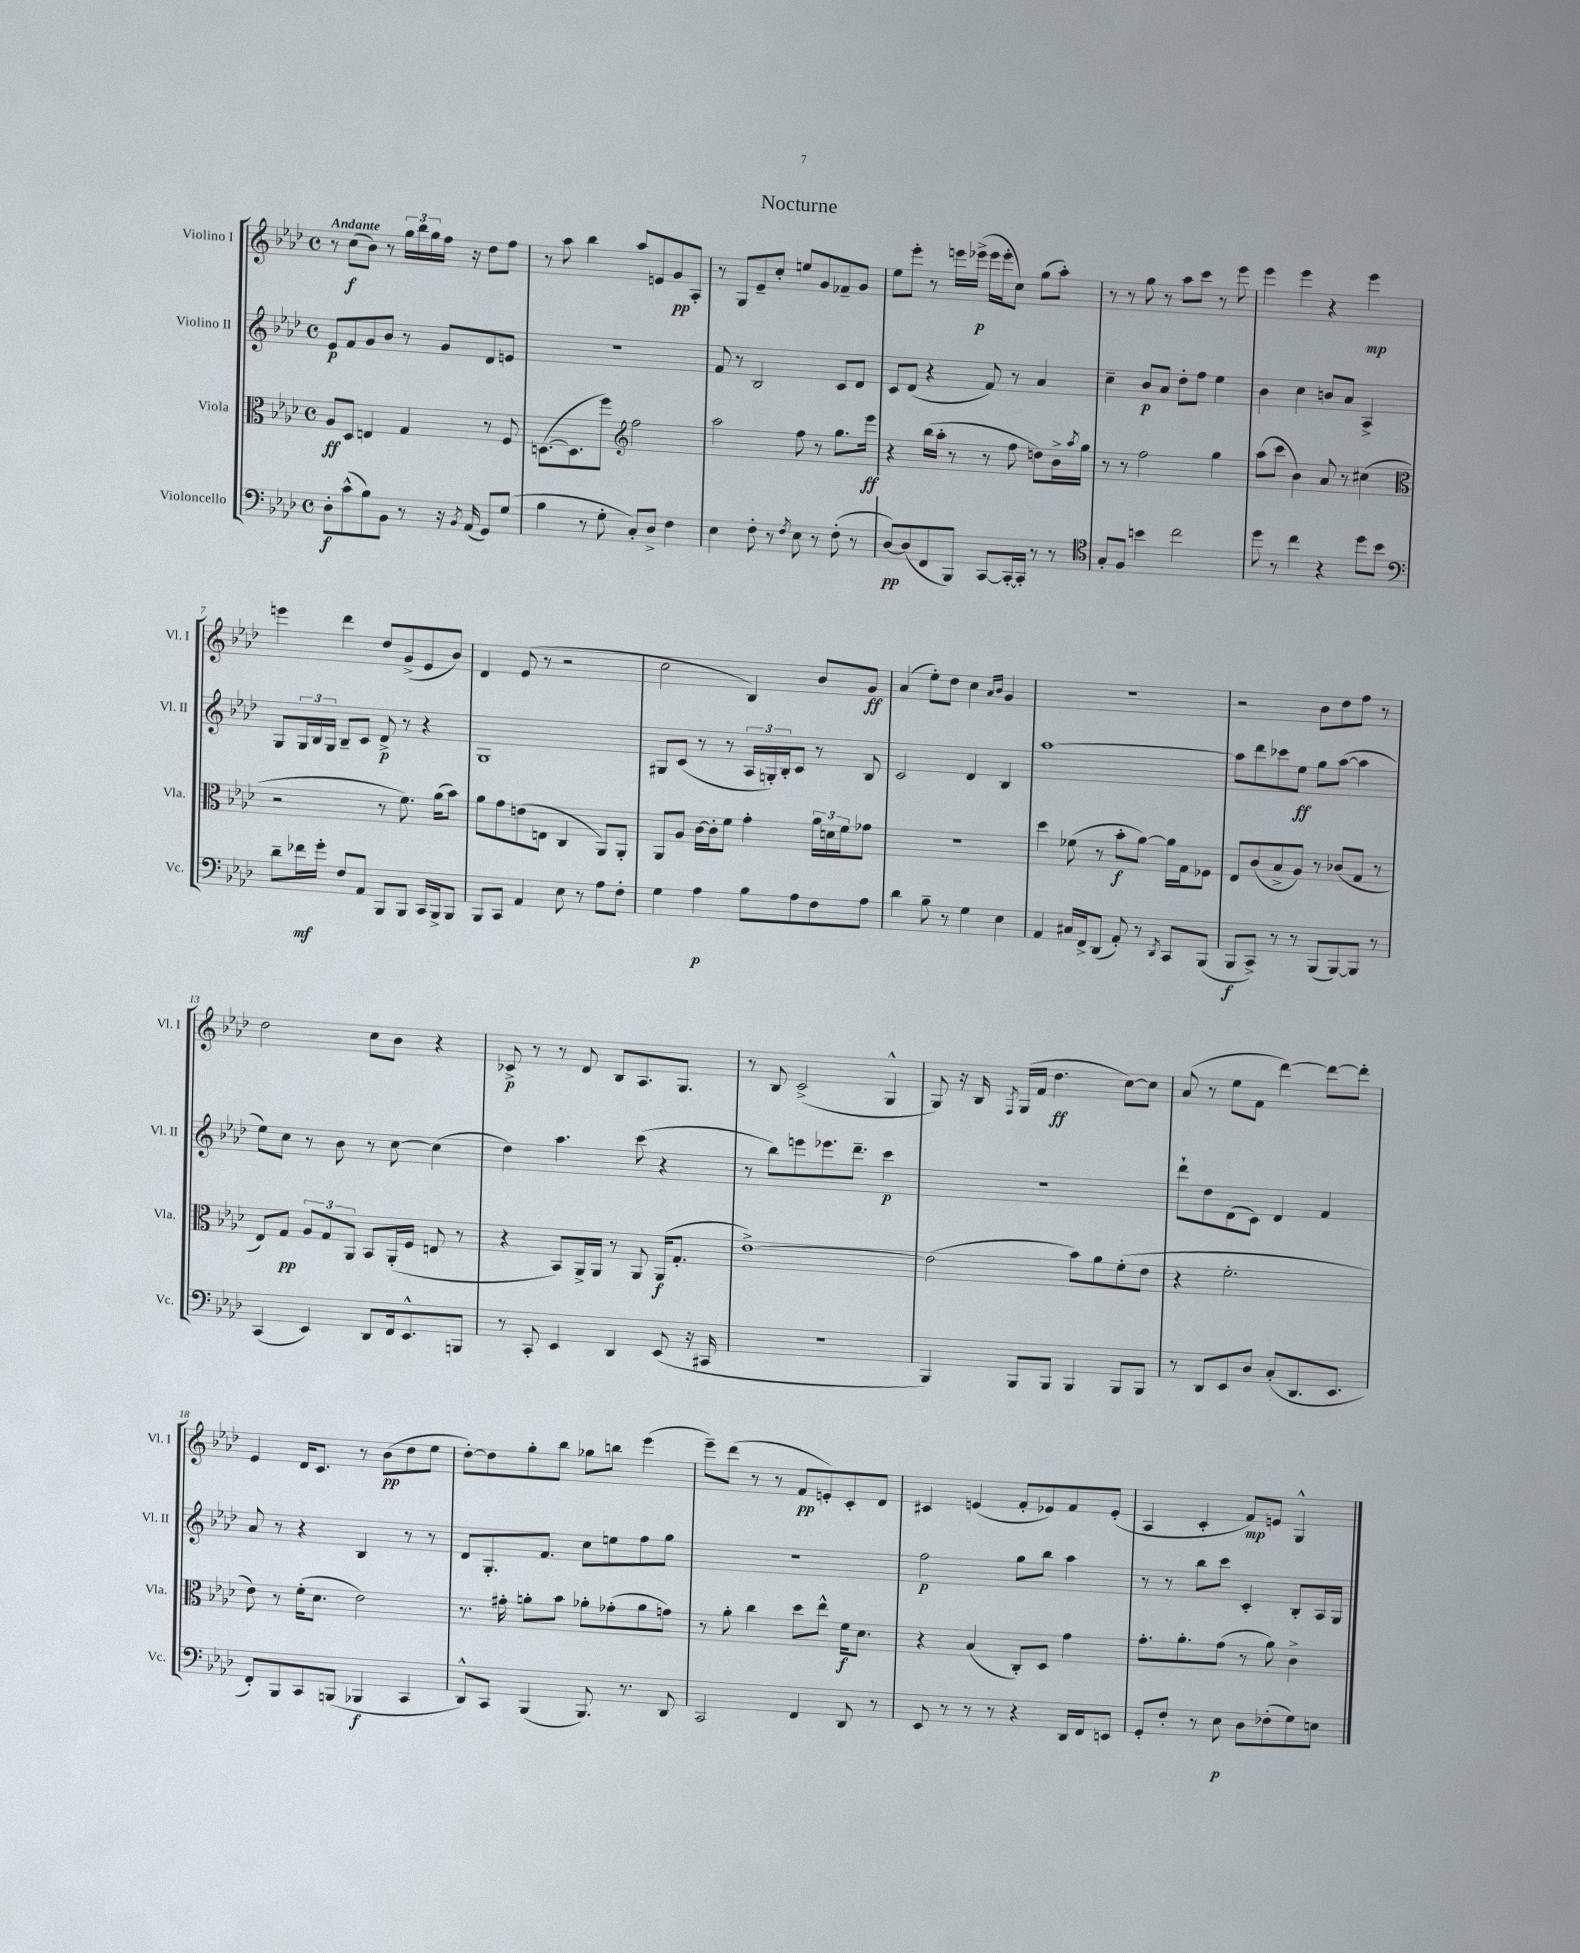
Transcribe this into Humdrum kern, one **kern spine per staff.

**kern	**kern	**kern	**kern
*staff4	*staff3	*staff2	*staff1
*clefF4	*clefC3	*clefG2	*clefG2
*k[b-e-a-d-]	*k[b-e-a-d-]	*k[b-e-a-d-]	*k[b-e-a-d-]
*M4/4	*M4/4	*M4/4	*M4/4
*met(c)	*met(c)	*met(c)	*met(c)
8D-'	8A-	8e-	8r
(8c^^	8D-	8f	(8cc
8B-)	4E	8g	8b-)
8BB-	.	8b-	8r
8r	4G	8r	24gg
.	.	.	24bb-
.	.	.	24gg
16r	.	8g	16ff
8qBB-	.	.	.
(16AA-	.	.	16r
8GG)	8r	8d-	8dd-
(8G	8F	8e	8ff
=	=	=	=
4B-	([8.D	1r	8r
.	.	.	8aa-
.	8.D]	.	.
8r	.	.	4bb-
8G'	8ff)	.	.
*	*clefG2	*	*
8C')	2ff	.	8aa-
8D-^	.	.	8e
4F	.	.	8g
.	.	.	8A-'
=	=	=	=
4E-	2aa-	8f	8r
.	.	8r	8G
8F'	.	2B-	8e-~
8r	.	.	8cc'
8qF	.	.	.
8E-	8ff	.	8ee
8r	8r	.	8g
(8F'	8.gg	8c	8f-~
8r	.	8d-	8g
.	16eee-	.	.
=	=	=	=
[8D-)	4r	8c	8ee-
(8D-]	.	(8d-	8eee-'
8FF	(16bb-	4r	8r
.	16aa-'	.	.
8BBB-)	8r	.	16eee
.	.	.	(16eee-^
[8CC	8r	8f)	16eee-
.	.	.	16eee-'
16CC'_	8ff	8r	8cc)
16CC']	.	.	.
8r	8dd)	4a-	(8gg
8r	16b-^	.	8aa-')
.	8qaa-	.	.
.	16gg	.	.
=	=	=	=
*clefC4	*	*	*
8G'	8r	4cc~	8r
8F	8r	.	8r
4b	2ff	8b-	8gg
.	.	8a-	8r
2cc	.	8dd-'	8aa-
.	.	8ff	8ccc
.	4gg	4ee-	8r
.	.	.	8eee-
=	=	=	=
8dd-	(8aa-	4b-	4eee-
8r	8ccc	.	.
4cc	4b-)	4cc	4eee-
4r	8a-	8b	4r
.	8r	8a-	.
8dd-	(4cc#	4A-^	4eee-
8b-	.	.	.
=	=	=	=
*clefF4	*clefC3	*	*
8d-~	2r	8G	4eee
16f-	.	24G	.
.	.	24B-	.
16g'	.	.	.
.	.	24G	.
8F	.	8B-~	4ddd-
8AA-	.	8c	.
8BBB-	8r	8d-^	8dd-
8BBB-	8.f)	8r	(8g^
16CC	.	4r	8e-
16BBB-^	(16a-	.	.
8BBB-	8b-)	.	8b-)
=	=	=	=
8BBB-	8a-	1G	4d-
8CC	8g	.	.
4AA-	(8e	.	(8e-
.	8E	.	8r
8E-	4C	.	2r
8r	.	.	.
8A-	8AA-)	.	.
8F'	8AA-'	.	.
=	=	=	=
4G	8AA-	8G#	2cc
.	8A-	(8c	.
4A-	[16c	8r	.
.	16c']	.	.
.	8f	8r	.
8B-	4g'	24A-	4B-)
.	.	24G')	.
.	.	24B-'	.
8A-	.	8c	.
8F	24a-	8r	8b-
.	24d	.	.
.	24f	.	.
8A-	8g-	8B-	8g
=	=	=	=
4d-	1r	2c	(4a-
8B-~	.	.	8ee-')
8r	.	.	8dd-
4G	.	4d-	4cc
.	.	.	16qqa-
.	.	.	16qqb-
4E-	.	4B-	4g
=	=	=	=
4AA-	4dd-	[1aa-	1r
16C#	(8f-	.	.
16FF^	.	.	.
(8DD-	8r	.	.
8AA-')	8b-'	.	.
8r	[8a-)	.	.
8qDD-	.	.	.
8CC	16a-]	.	.
.	16G	.	.
(8BBB-	8F-	.	.
=	=	=	=
8BBB-	8E-	8aa-]	2r
8CC^)	(8c	8ddd-	.
8r	8B-^	8ccc-	.
8r	8A-)	8ee-	.
(8BBB-	8r	8gg	8b-
[8BBB-)	(8c-	([8aa-	8dd-
8BBB-]	8G	4aa-]	8ff
8r	8r	.	8r
=	=	=	=
(4CC	8E-)	8ee-)	2dd-
.	8G	8cc	.
4EE-)	12A-	8r	.
.	12G	.	.
.	.	8b-	.
.	12AA-	.	.
8DD-	8BB-	8r	8cc
16FF	(16AA-'	[8cc	8b-
8.EE-^^	16F	.	.
.	8E	(4cc]	4r
8BBB	8r	.	.
=	=	=	=
8r	4r	4dd-)	8c-^
8CC'	.	.	8r
4EE-	8BB-)	4.aa-	8r
.	16AA-^	.	8d-
.	16AA-	.	.
4DD-	8r	.	8B-
.	8AA-	(8ccc	8.A-
(8EE-	(16AA-	4r	.
.	8.G'	.	8.G
16r	.	.	.
16CC#	.	.	.
=	=	=	=
1r	[1e-^)	8r	8r
.	.	8bb-)	8B-
.	.	8eee	(2c^
.	.	8.eee-	.
.	.	8.ddd-~	.
.	.	4ccc	4G^^
=	=	=	=
4BBB-)	(2e-]	1r	8G)
.	.	.	16r
.	.	.	16B-
.	.	.	8qF
8BBB-	.	.	(16G
.	.	.	16f
8BBB-	.	.	4.dd-
4BBB-	8b-)	.	.
.	8a-	.	.
8BBB-	(8f'	.	[8cc)
8BBB-	8e-	.	8cc]
=	=	=	=
8r	4r	8ddd-`	(8a-
8DD-	.	8dd-	8r
8EE-	2.f'	(8d-	8ee-
8D-	.	8c)	8f
(8C'	.	4d-	[4ddd-)
8.DD-	.	.	.
.	.	4f	8ddd-_
8.EE-	.	.	.
.	.	.	8ddd-']
=	=	=	=
8FF')	8e-)	8a-	4e-
8BBB-	8r	8r	.
8CC	(16f'	4r	16d-
.	8.d-	.	8.c
(8BBB	.	.	.
4BBB-	2e-)	4B-	8r
.	.	.	(8b-
4CC	.	8r	8dd-
.	.	8r	8ee-
=	=	=	=
8DD-^^)	8.r	8d-	[8dd-')
8CC	.	8.G'	8dd-]
.	16g#'	.	.
(4BBB-	8a'	.	8gg'
.	.	8.f	.
.	8b-	.	8bb-
8.BBB-)	8a-'	8cc	8gg-
.	(8g-'	8ee	8bb
8.r	.	.	.
.	8a-	8ff	(4eee-
8DD-	8g)	8gg	.
=	=	=	=
2CC	8r	1r	8eee-~)
.	8a-'	.	(8ddd-
.	4cc	.	8r
.	.	.	8r
4FF	8dd-	.	8f
.	8ee-^^	.	8e')
8DD-	16f	.	8c'
.	8.d-	.	.
8r	.	.	8d-
=	=	=	=
8EE-	4r	2ff	4c#
8r	.	.	.
8r	(4B-	.	(4e
8r	.	.	.
4r	8C')	8gg	8f'
.	8D-	8bb-	8e-)
16DD-	4g	4aa-	8f
16FF	.	.	.
8EE	.	.	(8e-'
=	=	=	=
8GG'	8.g'	8r	4A-
8F'	.	8r	.
.	8.a-'	.	.
8r	.	8bb-	4c'
8E-	(8g	8ccc	.
8D-	8r	4c'	8f)
(8F-'	8a-)	.	8e
8G)	4c^	8B-'	4G^^
8E	.	16A-	.
.	.	16G	.
==	==	==	==
*-	*-	*-	*-
